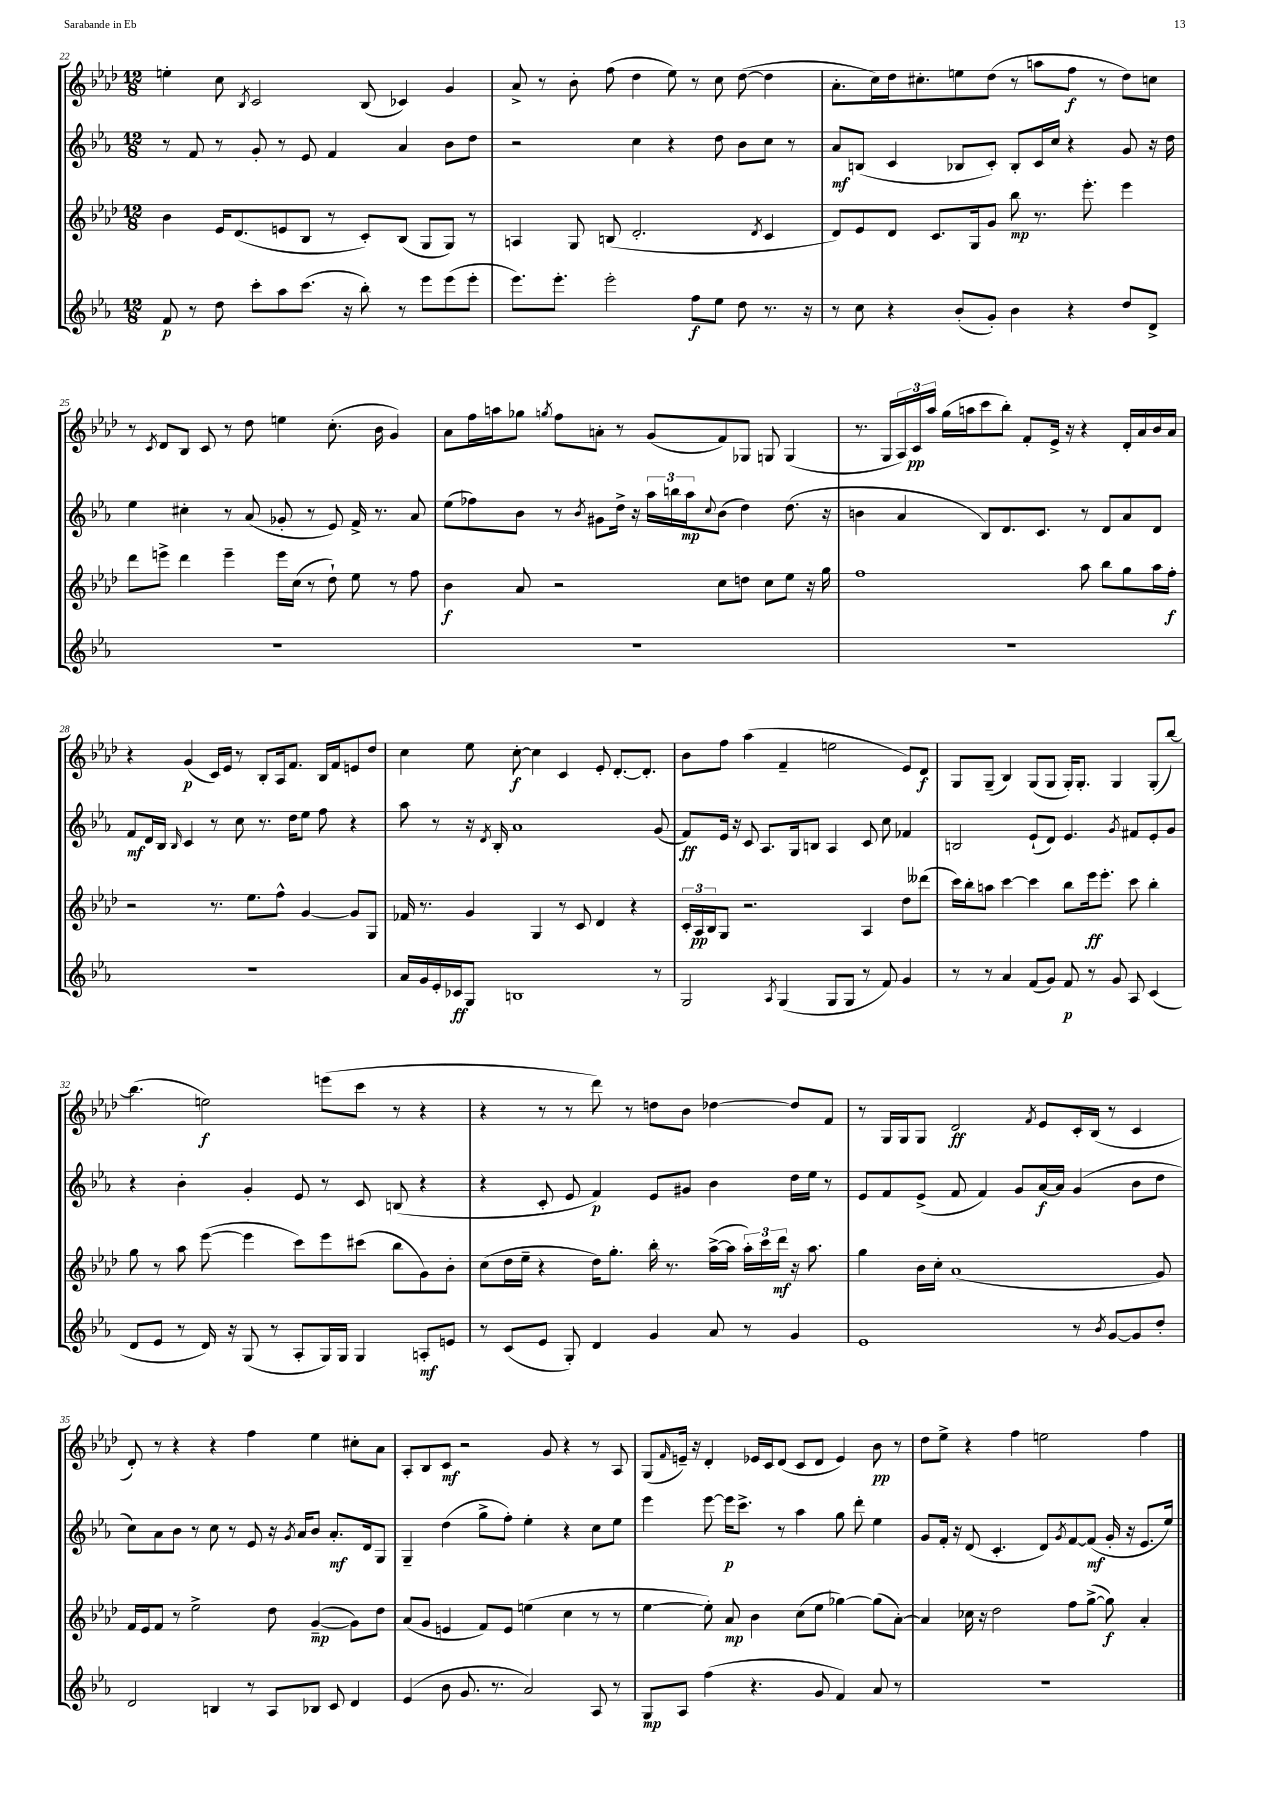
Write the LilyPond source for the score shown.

<<
\new StaffGroup <<
\new Staff = "s0" {
    \clef treble \key aes \major \numericTimeSignature \time 12/8
    e''4-. c''8 \acciaccatura { bes8 } c'2 bes8( ces'4) g'4 |
    aes'8-> r8 bes'8-. f''8( des''4 ees''8) r8 c''8 des''8~( des''4 |
    aes'8.-. c''16) des''16 cis''8.-. e''8 des''8( r8 a''8 f''8\f r8 des''8) c''8 |
    r8 \acciaccatura { c'8 } des'8 bes8 c'8 r8 des''8 e''4 c''8.-.( bes'16 g'4) |
    aes'8 f''16 a''16 ges''8 \acciaccatura { g''8 } f''8 a'8-. r8 g'8( f'8) ges8 g8 g4( |
    r8. g16 \tuplet 3/2 { aes16) c'16\pp aes''16 } g''16( a''16 c'''8 bes''8-.) f'8-. ees'16-> r16 r4 des'16-. aes'16 bes'16 aes'16 |
    r4 g'4\p( c'16) ees'16 r8 bes8-. aes16 f'8. bes16 f'16 e'8 des''8 |
    c''4 ees''8 c''8~-.\f c''4 c'4 ees'8-. des'8.~-. des'8.-. |
    bes'8 f''8 aes''4( f'4-- e''2 ees'8) des'8\f |
    g8 g8--( bes4) g8( g8 g16-.) g8.-. g4 g8-.( bes''8~) |
    bes''4.( e''2\f) e'''8( c'''8 r8 r4 |
    r4 r8 r8 des'''8) r8 d''8 bes'8 des''4~ des''8 f'8 |
    r8 g16 g16 g8 des'2\ff \acciaccatura { f'8 } ees'8 c'16-. bes16( r8 c'4 |
    des'8-.) r8 r4 r4 f''4 ees''4 cis''8-. aes'8 |
    aes8-. bes8 c'8\mf r2 g'8 r4 r8 aes8 |
    g8( \grace { f'16 } e'16--) r16 des'4-. ees'16 c'16 des'8( c'8 des'8 ees'4) bes'8\pp r8 |
    des''8 ees''8-> r4 f''4 e''2 f''4 \bar "|." |
}
\new Staff = "s1" {
    \clef treble \key ees \major \numericTimeSignature \time 12/8
    r8 f'8 r8 g'8-. r8 ees'8 f'4 aes'4 bes'8 d''8 |
    r2 c''4 r4 d''8 bes'8 c''8 r8 |
    aes'8\mf b8( c'4 bes8 c'8-.) bes8-. c'16 c''16 r4 g'8 r16 d''16 |
    ees''4 cis''4-. r8 aes'8( ges'8-. r8 ees'8) f'16-> r8. aes'8 |
    ees''8( fes''8) bes'8 r8 \acciaccatura { bes'8 } gis'8 d''16-> r16 \tuplet 3/2 { aes''16 b''16 aes''16\mp } \appoggiatura { c''8 } bes'8( d''4) d''8.( r16 |
    b'4 aes'4 bes8) d'8. c'8. r8 d'8 aes'8 d'8 |
    f'8\mf d'16 bes16 \grace { bes16 } c'4 r8 c''8 r8. d''16 ees''8 f''8 r4 |
    aes''8 r8 r16 \acciaccatura { d'8 } bes16-. aes'1 g'8( |
    f'8\ff) ees'16 r16 c'8 aes8. g16 b8 aes4 c'8 c''8 fes'4 |
    b2 ees'8-!( d'8) ees'4. \acciaccatura { g'8 } fis'8 ees'8-. g'8 |
    r4 bes'4-. g'4-. ees'8 r8 c'8 b8( r4 |
    r4 c'8-. ees'8 f'4\p) ees'8 gis'8 bes'4 d''16 ees''16 r8 |
    ees'8 f'8 ees'8->( f'8 f'4) g'8 aes'16~\f aes'16 g'4( bes'8 d''8 |
    c''8) aes'8 bes'8 r8 c''8 r8 ees'8 r16 \acciaccatura { g'8 } aes'16 bes'8 aes'8.-.\mf d'16 g8 |
    g4-- d''4( g''8-> f''8-.) ees''4-. r4 c''8 ees''8 |
    ees'''4 ees'''8~ ees'''16\p c'''8.-> r8 aes''4 g''8 d'''8-. ees''4 |
    g'8 f'16-. r16 d'8( c'4.-. d'8) \acciaccatura { g'8 } f'8~ f'8\mf( g'16-. r16 ees'8. ees''16) \bar "|." |
}
\new Staff = "s2" {
    \clef treble \key aes \major \numericTimeSignature \time 12/8
    bes'4 ees'16 des'8.( e'8 bes8 r8 c'8-.) bes8( g8 g8) r8 |
    a4 g8 b8( des'2.-. \acciaccatura { des'8 } c'4 |
    des'8) ees'8 des'8 c'8. g16 g'8 bes''8\mp r8. ees'''8.-. ees'''4 |
    des'''8 e'''8-> des'''4 e'''4-- e'''16 c''16( r8 des''8-!) ees''8 r8 f''8 |
    bes'4\f aes'8 r2 c''8 d''8 c''8 ees''8 r16 g''16 |
    f''1 aes''8 bes''8 g''8 aes''16 f''16-.\f |
    r2 r8. ees''8. f''8-^ g'4~ g'8 g8 |
    fes'16 r8. g'4 g4 r8 c'8 des'4 r4 |
    \tuplet 3/2 { c'16-. aes16\pp bes16 } g8 r2. aes4 des''8 deses'''8( |
    c'''16) bes''16-. a''8 c'''4~ c'''4 bes''8 ees'''16\ff ees'''8.-. c'''8 bes''4-. |
    g''8 r8 aes''8 ees'''8~( ees'''4 c'''8) ees'''8 cis'''8( bes''8 g'8) bes'8-. |
    c''8( des''16 ees''16-- r4 des''16) g''8.-. bes''16-. r8. aes''16~->( aes''16 \tuplet 3/2 { aes''16-.) c'''16 des'''16\mf } r16 aes''8. |
    g''4 bes'16 c''16-. aes'1( g'8) |
    f'16 ees'16 f'8 r8 ees''2-> des''8 g'4~--\mp( g'8) des''8 |
    aes'8( g'8 e'4 f'8) e'8 e''4( c''4 r8 r8 |
    ees''4~ ees''8-.) aes'8\mp bes'4 c''8( ees''8 ges''4~) ges''8( aes'8~-.) |
    aes'4 ces''16 r16 des''2 f''8 g''8~->( g''8\f) aes'4-. \bar "|." |
}
\new Staff = "s3" {
    \clef treble \key ees \major \numericTimeSignature \time 12/8
    f'8\p r8 d''8 c'''8-. aes''8 c'''8.( r16 bes''8-.) r8 ees'''8 ees'''8( ees'''8-. |
    ees'''8.) ees'''8.-. ees'''2-. f''8\f ees''8 d''8 r8. r16 |
    r8 c''8 r4 bes'8-.( g'8-.) bes'4 r4 d''8 d'8-> |
    R1. |
    R1. |
    R1. |
    R1. |
    aes'16 g'16 ees'16-. ces'16\ff g8 b1 r8 |
    g2 \acciaccatura { aes8 } g4( g8 g8 r8 f'8) g'4 |
    r8 r8 aes'4 f'8( g'8) f'8\p r8 g'8 aes8 c'4( |
    d'8 ees'8 r8 d'16) r16 g8( r8 aes8-. g16) g16 g4 a8-.\mf e'8 |
    r8 c'8( ees'8 g8-.) d'4 g'4 aes'8 r8 g'4 |
    ees'1 r8 \acciaccatura { bes'8 } g'8~ g'8 d''8-. |
    d'2 b4 r8 aes8 bes8 c'8 d'4 |
    ees'4( bes'8 g'8. r8. aes'2) aes8 r8 |
    g8\mp aes8 f''4( r4. g'8 f'4) aes'8 r8 |
    R1. \bar "|." |
}
>>
>>
\layout { \context { \Score currentBarNumber = #22 } }
